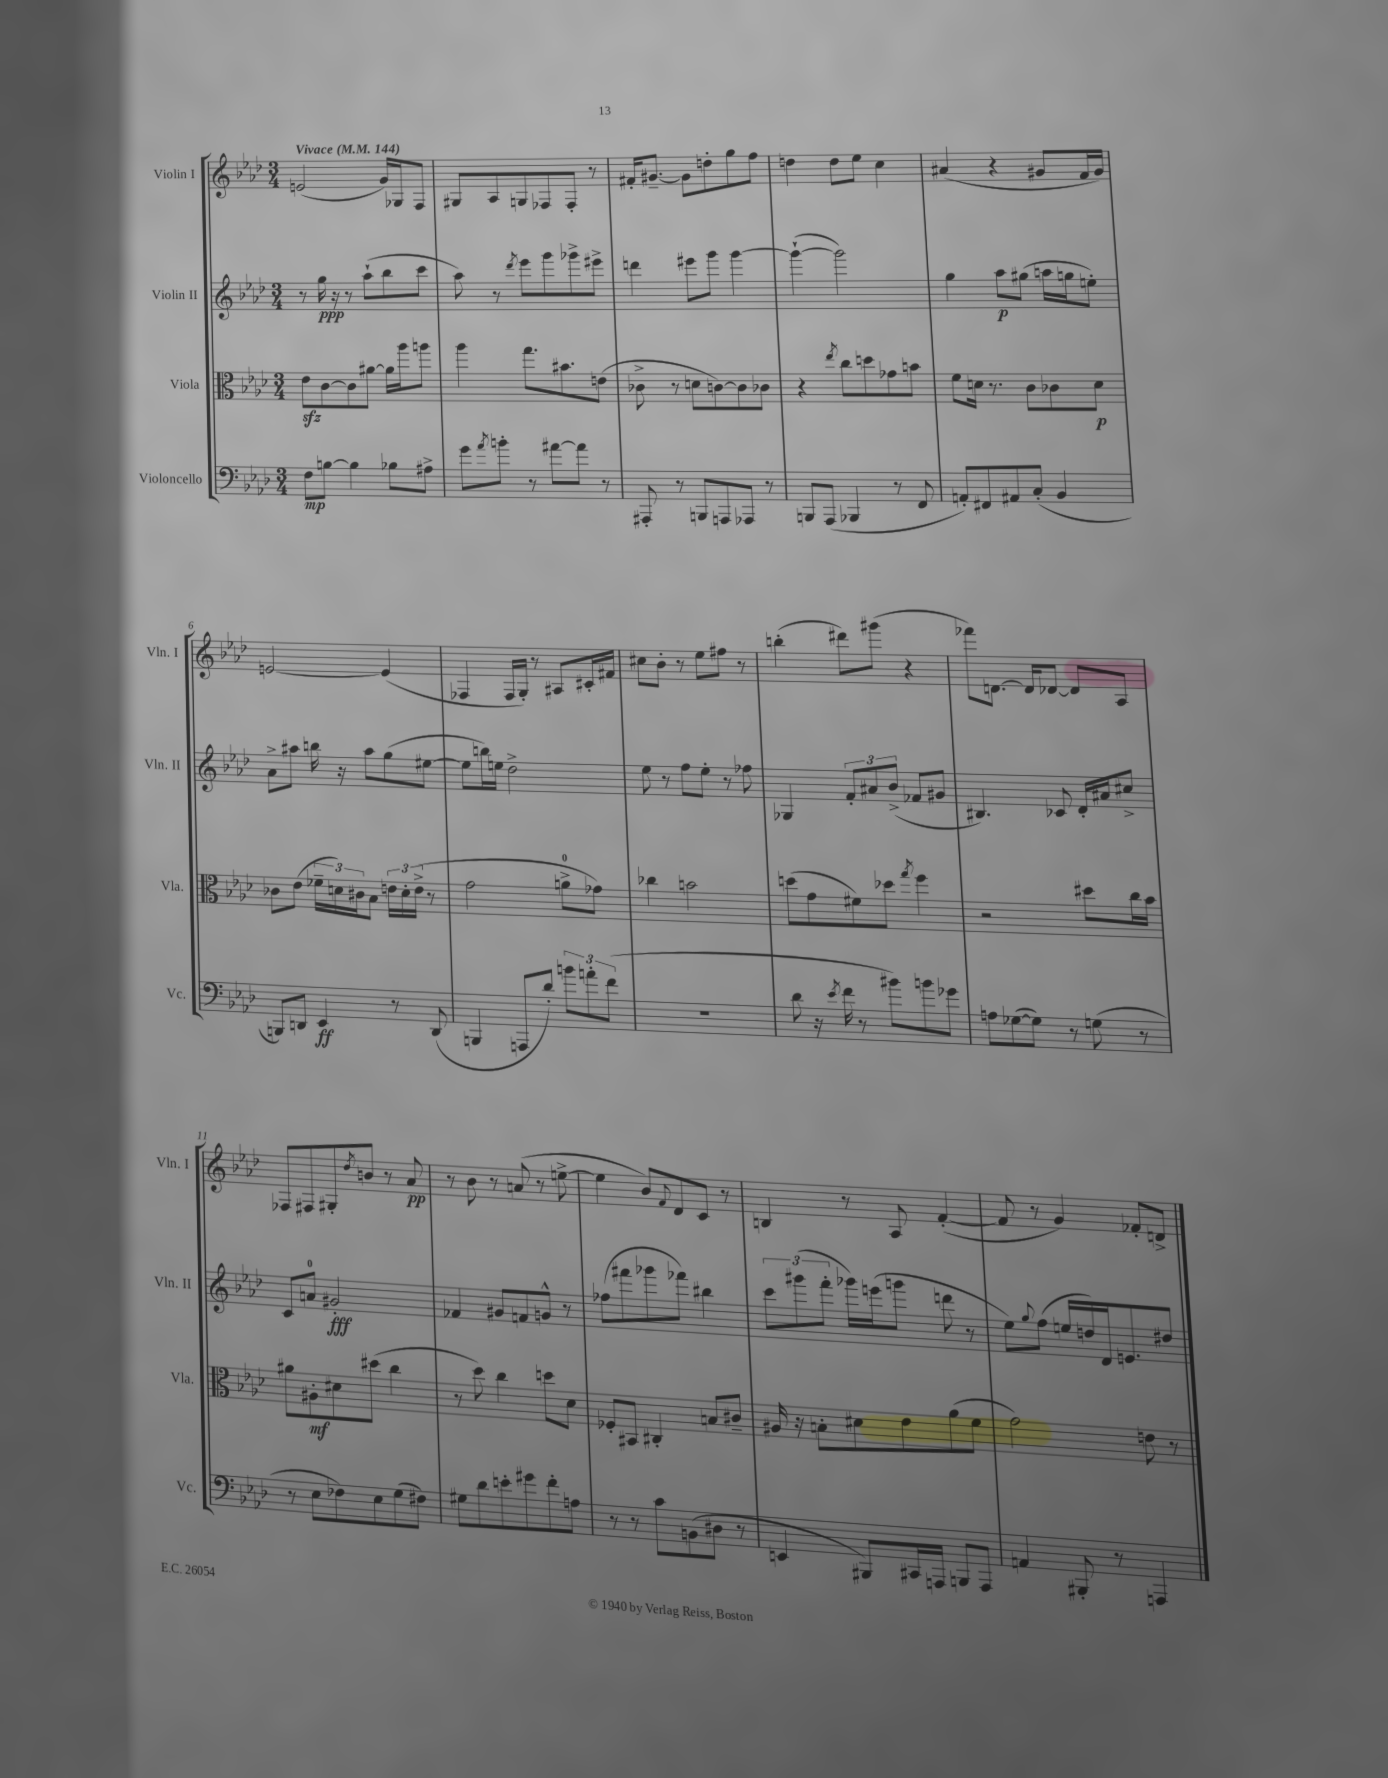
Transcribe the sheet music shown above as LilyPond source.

<<
\new StaffGroup <<
\new Staff = "s0" \with { instrumentName = "Violin I" shortInstrumentName = "Vln. I" } {
    \clef treble \key aes \major \numericTimeSignature \time 3/4 \tempo "Vivace" 4 = 144
    e'2( g'16) ges16 f8 |
    gis8 aes8 g8 fes8 fes8-. r8 |
    fis'16-. gis'8.~-- gis'8 d''8-. g''8 f''8 |
    d''4 d''8 ees''8 c''4 |
    ais'4( r4 gis'8 f'16 gis'16) |
    e'2~ e'4( |
    fes4 fes16 g16-.) r8 ais8 cis'16-. fis'16 |
    cis''8 bes'8-. r8 ees''8 fis''8 r8 |
    b''4-.( dis'''8) gis'''8( r4 |
    fes'''8) d'8.~ d'16 des'8~ des'8 aes8 |
    fes8 fis8 gis8-. \acciaccatura { des''8 } b'8 r8 aes'8\pp |
    r8 bes'8 r8 a'8( r8 e''8~-> |
    e''4 bes'8) \appoggiatura { f'8 } des'8 c'8 r8 |
    b4 r8 aes8 f'4~-.( |
    f'8 r8 g'4) fes'8-. d'8-> \bar "|." |
}
\new Staff = "s1" \with { instrumentName = "Violin II" shortInstrumentName = "Vln. II" } {
    \clef treble \key aes \major \numericTimeSignature \time 3/4
    r8 g''16\ppp r16 r8 aes''8-!( bes''8 c'''8 |
    aes''8) r8 \acciaccatura { des'''8 } ees'''8 g'''8 ges'''8-> eis'''8-> |
    d'''4 eis'''8 g'''8 g'''4~ |
    g'''4~-!( g'''2) |
    g''4 aes''8\p gis''8( a''16 g''16 e''8-.) |
    aes'8-> ais''8 b''16 r16 ais''8 g''8( eis''8~ |
    eis''8 b''16) e''16 des''2-> |
    ees''8 r8 f''8 ees''8-. r8 fes''8 |
    ges4 \tuplet 3/2 { f'8-. ais'8 bes'8->( } fes'8 gis'8 |
    bis4.) ces'8 des'16-. ais'16 cis''8-> |
    c'8 a'8-0 gis'2-.\fff |
    fes'4 gis'8 f'8 g'8-^ r8 |
    fes''8( fis'''8 ges'''8 fes'''8) bis''4 |
    \tuplet 3/2 { c'''8 gis'''8( f'''8-. } ges'''16) e'''16( g'''8 d'''8 r8 |
    ees''8) \appoggiatura { g''8 } f''8( e''16 d''16) des'16 e'8. dis''8 \bar "|." |
}
\new Staff = "s2" \with { instrumentName = "Viola" shortInstrumentName = "Vla." } {
    \clef alto \key aes \major \numericTimeSignature \time 3/4
    ees'8\sfz c'8~ c'8 ais'8~ ais'16 aes''16 a''8 |
    aes''4 g''8. bis'8. e'8( |
    ces'8-> r8 d'8 c'8~) c'8 ces'8 |
    r4 \acciaccatura { ees''8 } c''8 d''8 ges'8 b'8 |
    f'8 d'16 r8. c'8 ces'8 d'8\p |
    ces'8 ees'8( \tuplet 3/2 { fes'16-- d'16) cis'16 } bes8 \tuplet 3/2 { e'16 d'16-. e'16->( } r8 |
    g'2 a'8-0-> ges'8) |
    ces''4 b'2 |
    d''8( g'8 fis'8) des''8 \acciaccatura { g''8 } f''4 |
    r2 dis''8 c''16 bes'16 |
    ais'8 ais8-.\mf dis'8 dis''8( c''4 |
    r8 des''8) c''4 d''8 des'8 |
    fes8-. bis,8 cis4-. b8 cis'8-- |
    ais16 r16 b8-. dis'8 ees'8 aes'8( f'8 |
    g'2) e'8 r8 \bar "|." |
}
\new Staff = "s3" \with { instrumentName = "Violoncello" shortInstrumentName = "Vc." } {
    \clef bass \key aes \major \numericTimeSignature \time 3/4
    f8\mp b8~ b4 bes8 ais8-> |
    g'8 \acciaccatura { aes'8 } b'8-. r8 ais'8~ ais'8 r8 |
    ais,,8-. r8 b,,8 a,,8 aes,,8 r8 |
    b,,8 aes,,8( bes,,4 r8 f,8 |
    a,8-.) fis,8 ais,8 c8-.( bes,4 |
    b,,8) d,8 ees,4\ff r8 d,8( |
    b,,4 a,,8 des'8-.) \tuplet 3/2 { b'8 a'8-. f'8( } |
    R2. |
    des'8 r16 \acciaccatura { ees'8 } f'16 r8 bis'8) b'8 ges'8 |
    a8 ges8~( ges8) r8 g8( r8 |
    r8 ees8 fes8) ees8 g8( fis8) |
    gis8 des'8 e'8-. gis'8 f'8-. a8 |
    r8 r8 c'8 b,8( dis8 r8 |
    e,4 bis,,8) cis,16 a,,16 b,,8 a,,8 |
    a,4 bis,,8-. r8 a,,4 \bar "|." |
}
>>
>>
